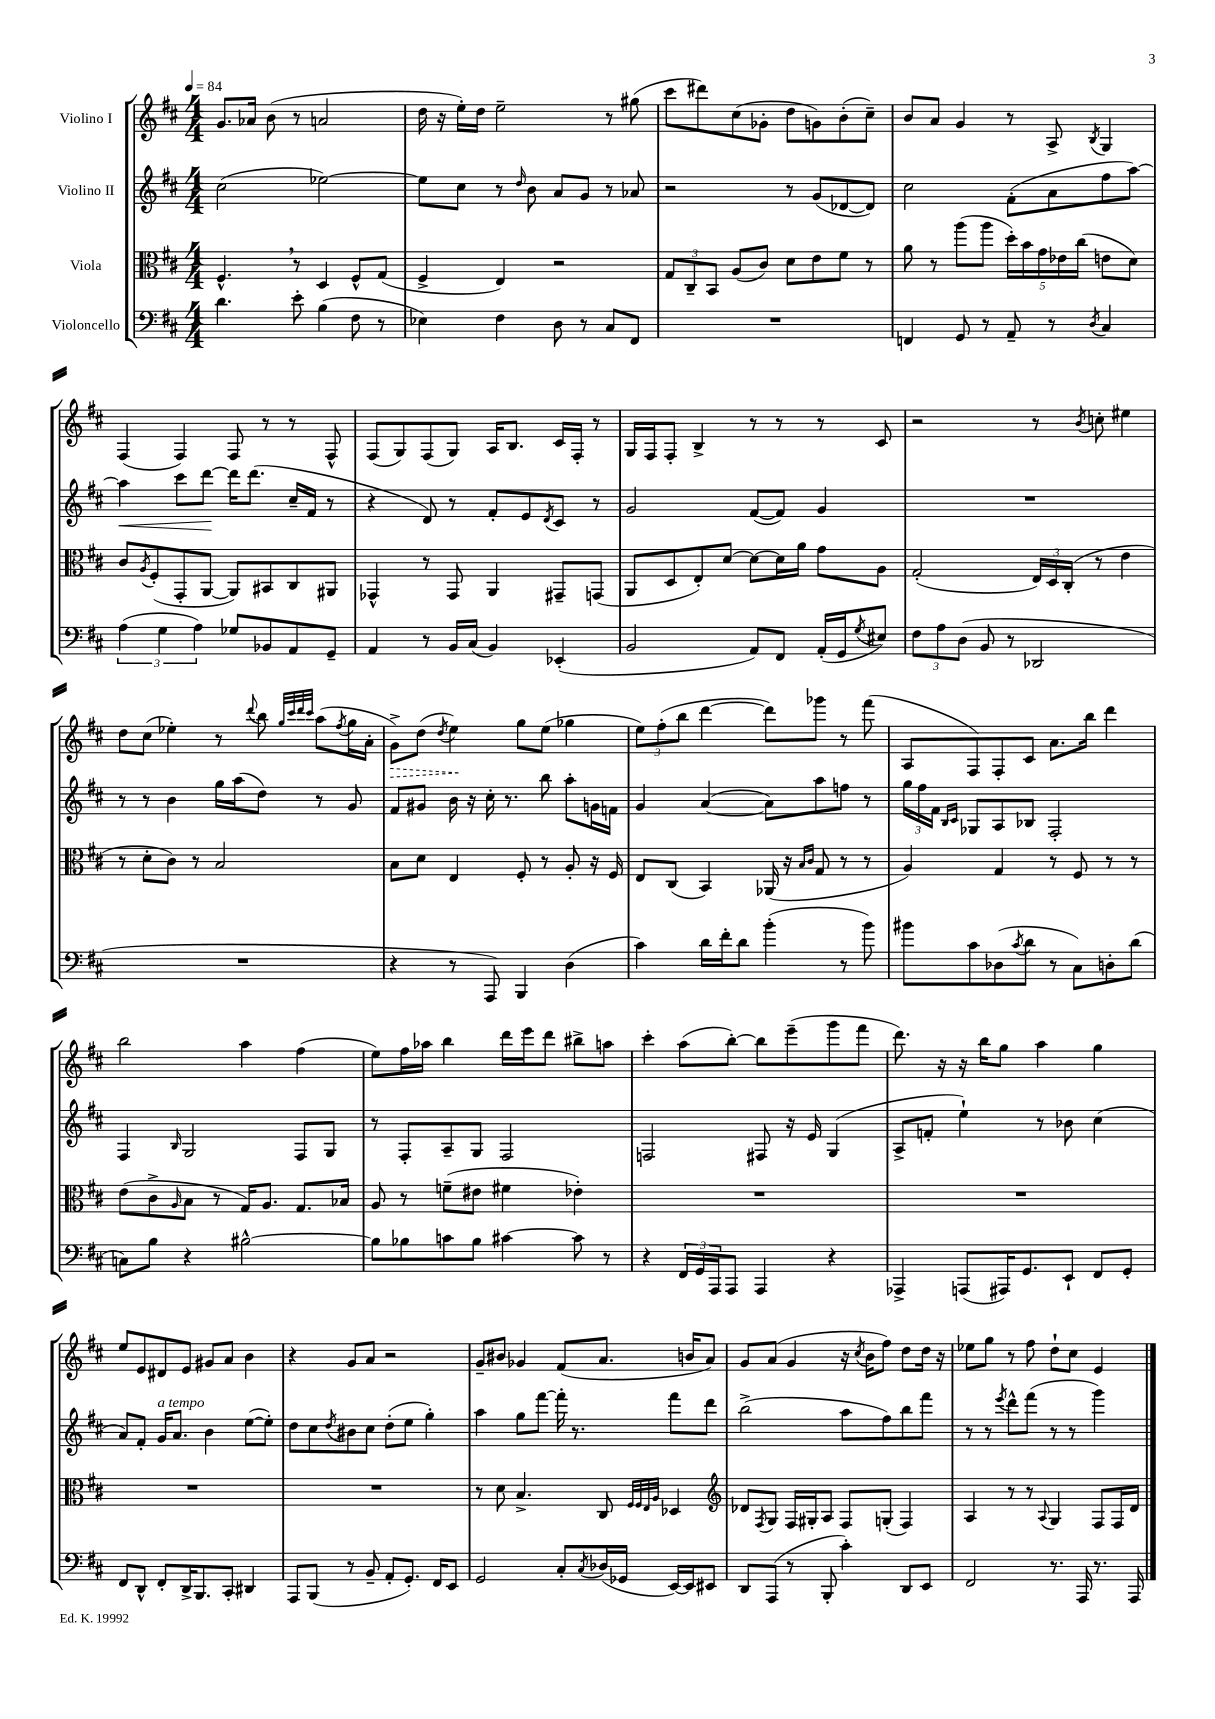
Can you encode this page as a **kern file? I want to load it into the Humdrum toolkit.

**kern	**kern	**kern	**dynam	**kern	**dynam
*part4	*part3	*part2	*part2	*part1	*part1
*staff4	*staff3	*staff2	*staff2	*staff1	*staff1
*I"Violoncello	*I"Viola	*I"Violino II	*	*I"Violino I	*
*clefF4	*clefC3	*clefG2	*	*clefG2	*
*k[f#c#]	*k[f#c#]	*k[f#c#]	*	*k[f#c#]	*
*M4/4	*M4/4	*M4/4	*	*M4/4	*
*MM84	*MM84	*MM84	*	*MM84	*
=1	=1	=1	=1	=1	=1
4.d\	4.F#^^,/	(2cc#\	.	8.g/L	.
.	.	.	.	16a-X/Jk	.
.	.	.	.	(8b\	.
8e'\	8r	.	.	8r	.
(4B\	4D/	[2ee-X\)	.	2an/	.
8F#\	8F#^^/L	.	.	.	.
8r	(8G/J	.	.	.	.
=2	=2	=2	=2	=2	=2
4E-X\)	4F#^/	8ee-\L]	.	16dd\	.
.	.	.	.	16r	.
.	.	8cc#\J	.	16ee'\LL)	.
.	.	.	.	16dd\JJ	.
4F#\	4E/)	8r	.	2ee~\	.
.	.	16qqdd/	.	.	.
.	.	8b\	.	.	.
8D\	2r	8a/L	.	.	.
8r	.	8g/J	.	.	.
8C#/L	.	8r	.	8r	.
8FF#/J	.	8a-X/	.	(8gg#X\	.
=3	=3	=3	=3	=3	=3
1r	12G/L	2r	.	8ccc#\L	.
.	12C#~/	.	.	.	.
.	.	.	.	8ddd#X\)	.
.	12BB/J	.	.	.	.
.	(8A/L	.	.	(8cc#\	.
.	8c#/J)	.	.	8g-X'\J	.
.	8d\L	8r	.	8dd\L	.
.	8e\	(8g/L	.	8gn\)	.
.	8f#\J	[8d-X/	.	(8b'\	.
.	8r	8d-/J])	.	8cc#~\J)	.
=4	=4	=4	=4	=4	=4
4FFn/	8a\	2cc#\	.	8b/L	.
.	8r	.	.	8a/J	.
8GG/	(8aa\L	.	.	4g/	.
8r	8aa\J	.	.	.	.
8AA~/	20dd'\LL)	(8f#'\L	.	8r	.
.	20b\	.	.	.	.
.	20g\	.	.	.	.
8r	.	8a\	.	8A^/	.
.	20e-X\	.	.	.	.
.	(20cc#\JJ	.	.	.	.
8qD/	.	.	.	8qB/	.
4C#/	8en\L	8ff#\	.	4G/	.
.	8d\J)	[8aa\J)	.	.	.
!!LO:LB:g=z
=5	=5	=5	=5	=5	=5
!	!	!	!LO:HP:b	!	!
(6A\	8c#/L	4aa\]	<	(4F#/	.
.	8qA/	.	.	.	.
.	(8F#'/	.	.	.	.
6G\	.	.	.	.	.
.	8GG'/	8ccc#\L	.	4F#/)	.
6A\)	.	.	.	.	.
.	[8AA/J	[8ddd\J	.	.	.
8G-X/L	8AA/L])	16ddd\KL]	[	8F#/	.
.	.	(8.ddd\J	.	.	.
8BB-X/	8BB#X/	.	.	8r	.
8AA/	8C#/	16cc#~/LL	.	8r	.
.	.	16f#/JJ	.	.	.
8GG~/J	8AA#X/J	8r	.	8F#^^/	.
=6	=6	=6	=6	=6	=6
4AA/	4GG-X^^/	4r	.	(8F#/L	.
.	.	.	.	8G/)	.
8r	8r	8d/)	.	(8F#/	.
16BB/LL	8GG-/	8r	.	8G/J)	.
(16C#/JJ	.	.	.	.	.
4BB/)	4AA/	8f#'/L	.	16A/KL	.
.	.	.	.	8.B/J	.
.	.	8e/	.	.	.
.	.	8qd/	.	.	.
(4EE-X'/	8GG#X~/L	8c#/J	.	16c#/LL	.
.	.	.	.	16F#'/JJ	.
.	(8GGn/J	8r	.	8r	.
=7	=7	=7	=7	=7	=7
2BB/	8AA/L	2g/	.	16G/LL	.
.	.	.	.	16F#/J	.
.	8D/	.	.	8F#'/J	.
.	8E'/)	.	.	4B^/	.
.	[8d/J	.	.	.	.
8AA/L)	8d\L_	([8f#/L	.	8r	.
8FF#/J	16d\L]	8f#/J])	.	8r	.
.	16a\JJ	.	.	.	.
(16AA'/LL	8g\L	4g/	.	8r	.
16GG/J	.	.	.	.	.
8qG/	.	.	.	.	.
8E#X/J)	8A\J	.	.	8c#/	.
=8	=8	=8	=8	=8	=8
12F#\L	(2G'/	1r	.	2r	.
12A\	.	.	.	.	.
(12D\J	.	.	.	.	.
8BB/	.	.	.	.	.
8r	.	.	.	.	.
2DD-X/	24E/LL)	.	.	8r	.
.	24D/	.	.	.	.
.	(24C#'/JJ	.	.	.	.
.	.	.	.	8qb/	.
.	8r	.	.	8ccn'\	.
.	4e\	.	.	4ee#X\	.
!!LO:LB:g=z
=9	=9	=9	=9	=9	=9
1r	8r	8r	.	8dd\L	.
.	8d'\L	8r	.	(8cc#\J	.
.	8c#\J)	4b\	.	4ee-X'\)	.
.	8r	.	.	.	.
.	2B/	16gg\LL	.	8r	.
.	.	(16aa\J	.	.	.
.	.	.	.	8qqddd/	.
.	.	8dd\J)	.	8bb\	.
.	.	.	.	32qqgg/LLL	.
.	.	.	.	32qqccc#/	.
.	.	.	.	32qqddd/	.
.	.	.	.	32qqccc#/JJJ	.
.	.	8r	.	(8aa\L	.
.	.	.	.	8qff#/	.
.	.	8g/	.	16gg\L	.
.	.	.	.	16a'\JJ	.
=10	=10	=10	=10	=10	=10
!	!	!	!	!	!LO:HP:b
4r	8B\L	8f#/L	.	8g^\L)	>
.	8d\J	8g#X/J	.	(8dd\J	.
.	.	.	.	8qdd/	.
8r	4E/	16b\	.	4ee\)	.
.	.	16r	.	.	.
8AAA/)	.	16cc#'\	.	.	.
.	.	8.r	.	.	.
4BBB/	8F#'/	.	.	8gg\L	]
.	8r	8bb\	.	(8ee\J	.
(4D\	8A'/	8aa'\L	.	4gg-X\	.
.	16r	16gn\L	.	.	.
.	16F#/	16fn\JJ	.	.	.
=11	=11	=11	=11	=11	=11
4c#\)	8E/L	4g/	.	12ee\L)	.
.	.	.	.	(12ff#'\	.
.	(8C#/J	.	.	.	.
.	.	.	.	12bb\J	.
16d\LL	4BB/)	([4a/	.	[4ddd\	.
16f#'\J	.	.	.	.	.
8d\J	.	.	.	.	.
(4b'\	(16AA-X/	8a\L])	.	8ddd\L])	.
.	16r	.	.	.	.
.	16qqB/LL	.	.	.	.
.	16qqc#/JJ	.	.	.	.
.	8G/	8aa\	.	8ggg-X\J	.
8r	8r	8ffn\J	.	8r	.
8b\)	8r	8r	.	(8fff#\	.
=12	=12	=12	=12	=12	=12
8b#X\L	4A/)	24gg\LL	.	8A/L	.
.	.	24ff#\	.	.	.
.	.	24f#\JJ	.	.	.
.	.	16qqB/LL	.	.	.
.	.	16qqc#/JJ	.	.	.
8c#\	.	8G-X/L	.	8F#/)	.
(8D-X\	4G/	8A/	.	8F#'/	.
8qc#/	.	.	.	.	.
8d\J	.	8B-X/J	.	8c#/J	.
8r	8r	2F#'/	.	8.a\L	.
8C#\L)	8F#/	.	.	.	.
.	.	.	.	16bb\Jk	.
8Dn'\	8r	.	.	4ddd\	.
(8d\J	8r	.	.	.	.
!!LO:LB:g=z
=13	=13	=13	=13	=13	=13
8Cn\L)	(8e\L	4F#/	.	2bb\	.
8B\J	8c#^\	.	.	.	.
.	16qqA/	16qqB/	.	.	.
4r	8B\J	2G/	.	.	.
.	8r	.	.	.	.
[2B#X^^\	16G/KL)	.	.	4aa\	.
.	8.A/J	.	.	.	.
.	8.G/L	8F#/L	.	(4ff#\	.
.	.	8G/J	.	.	.
.	16B-X/Jk	.	.	.	.
=14	=14	=14	=14	=14	=14
8B#\L]	8A/	8r	.	8ee\L)	.
8B-X\	8r	8F#'/L	.	16ff#\L	.
.	.	.	.	16aa-X\JJ	.
8cn\	(8fn~\L	8A~/	.	4bb\	.
8B-\J	8e#X\J	8G/J	.	.	.
[4c#X\	4f#X\	2F#/	.	16ddd\LL	.
.	.	.	.	16eee\J	.
.	.	.	.	8ddd\J	.
8c#\]	4e-X'\)	.	.	8bb#X^\L	.
8r	.	.	.	8aan\J	.
=15	=15	=15	=15	=15	=15
4r	1r	2Fn/	.	4ccc#'\	.
24FF#/LL	.	.	.	(8aa\L	.
24GG/	.	.	.	.	.
24AAA/J	.	.	.	.	.
8AAA/J	.	.	.	[8bb'\J)	.
4AAA/	.	8F#X/	.	8bb\L]	.
.	.	16r	.	(8eee~\	.
.	.	16e/	.	.	.
4r	.	(4G/	.	8ggg\	.
.	.	.	.	8fff#\J	.
=16	=16	=16	=16	=16	=16
4AAA-X^/	1r	8A^/L	.	8.ddd\)	.
.	.	8fn'/J	.	.	.
.	.	.	.	16r	.
(8AAAn/L	.	4ee`\)	.	16r	.
.	.	.	.	16bb\KL	.
16AAA#X/K)	.	.	.	8gg\J	.
8.GG/	.	.	.	.	.
.	.	8r	.	4aa\	.
8EE`/J	.	8b-X\	.	.	.
8FF#/L	.	(4cc#\	.	4gg\	.
8GG'/J	.	.	.	.	.
!!LO:LB:g=z
=17	=17	=17	=17	=17	=17
8FF#/L	1r	8a/L)	.	8ee/L	.
8DD^^/J	.	8f#'/J	.	8e/	.
!	!	!LO:TX:a:i:t=a tempo	!	!	!
8FF#'/L	.	16g/KL	.	8d#X/	.
.	.	8.a/J	.	.	.
16DD^/K	.	.	.	8e/J	.
8.BBB/	.	.	.	.	.
.	.	4b\	.	8g#X/L	.
8CC#'/J	.	.	.	8a/J	.
4DD#X/	.	([8ee\L	.	4b\	.
.	.	8ee'\J])	.	.	.
=18	=18	=18	=18	=18	=18
8AAA/L	1r	8dd\L	.	4r	.
(8BBB/J	.	8cc#\	.	.	.
.	.	8qdd/	.	.	.
8r	.	8b#X\	.	8g/L	.
8BB~/	.	8cc#\J	.	8a/J	.
8AA'/L	.	(8dd'\L	.	2r	.
8.GG'/J)	.	8ee\J	.	.	.
.	.	4gg'\)	.	.	.
16FF#/KL	.	.	.	.	.
8EE/J	.	.	.	.	.
=19	=19	=19	=19	=19	=19
2GG/	8r	4aa\	.	8g~/L	.
.	8d\	.	.	8b#X/J	.
.	4.B^/	8gg\L	.	4g-X/	.
.	.	[8fff#\J	.	.	.
8C#'/L	.	16fff#'\]	.	(8f#/L	.
.	.	8.r	.	.	.
8qC#/	.	.	.	.	.
(16D-X/L	8C#/	.	.	8.a/J	.
16GG-X/JJ	.	.	.	.	.
.	32qqF#/LLL	.	.	.	.
.	32qqF#/	.	.	.	.
.	32qqE/	.	.	.	.
.	32qqA/JJJ	.	.	.	.
[16EE/LL)	4D-X/	8fff#\L	.	.	.
16EE/J]	.	.	.	16bn/KL	.
8EE#X/J	.	8ddd\J	.	8a/J)	.
=20	=20	=20	=20	=20	=20
*	*clefG2	*	*	*	*
8DD/L	8d-X/L	(2bb^\	.	8g/L	.
.	8qF#/	.	.	.	.
(8AAA/J	8G/J	.	.	(8a/J	.
8r	16F#/LL	.	.	4g/	.
.	16G#X'/J	.	.	.	.
8BBB'/	8A/J	.	.	.	.
4c#'\)	8F#/L	8aa\L	.	16r	.
.	.	.	.	8qcc#/	.
.	.	.	.	16b\KL	.
.	(8Gn'/J	8ff#\)	.	8ff#\J)	.
8DD/L	4F#/)	8bb\	.	8dd\L	.
8EE/J	.	8fff#\J	.	16dd\Jk	.
.	.	.	.	16r	.
=21	=21	=21	=21	=21	=21
2FF#/	4A/	8r	.	8ee-X\L	.
.	.	8r	.	8gg\J	.
.	.	8qeee/	.	.	.
.	8r	8ddd^^\L	.	8r	.
.	8r	(8fff#\J	.	8ff#\	.
.	8qqA/	.	.	.	.
8.r	4G/	8r	.	8dd`\L	.
.	.	8r	.	8cc#\J	.
16AAA/	.	.	.	.	.
8.r	8F#/L	4ggg\)	.	4e/	.
.	16F#/L	.	.	.	.
16AAA/	16d/JJ	.	.	.	.
==	==	==	==	==	==
*-	*-	*-	*-	*-	*-
